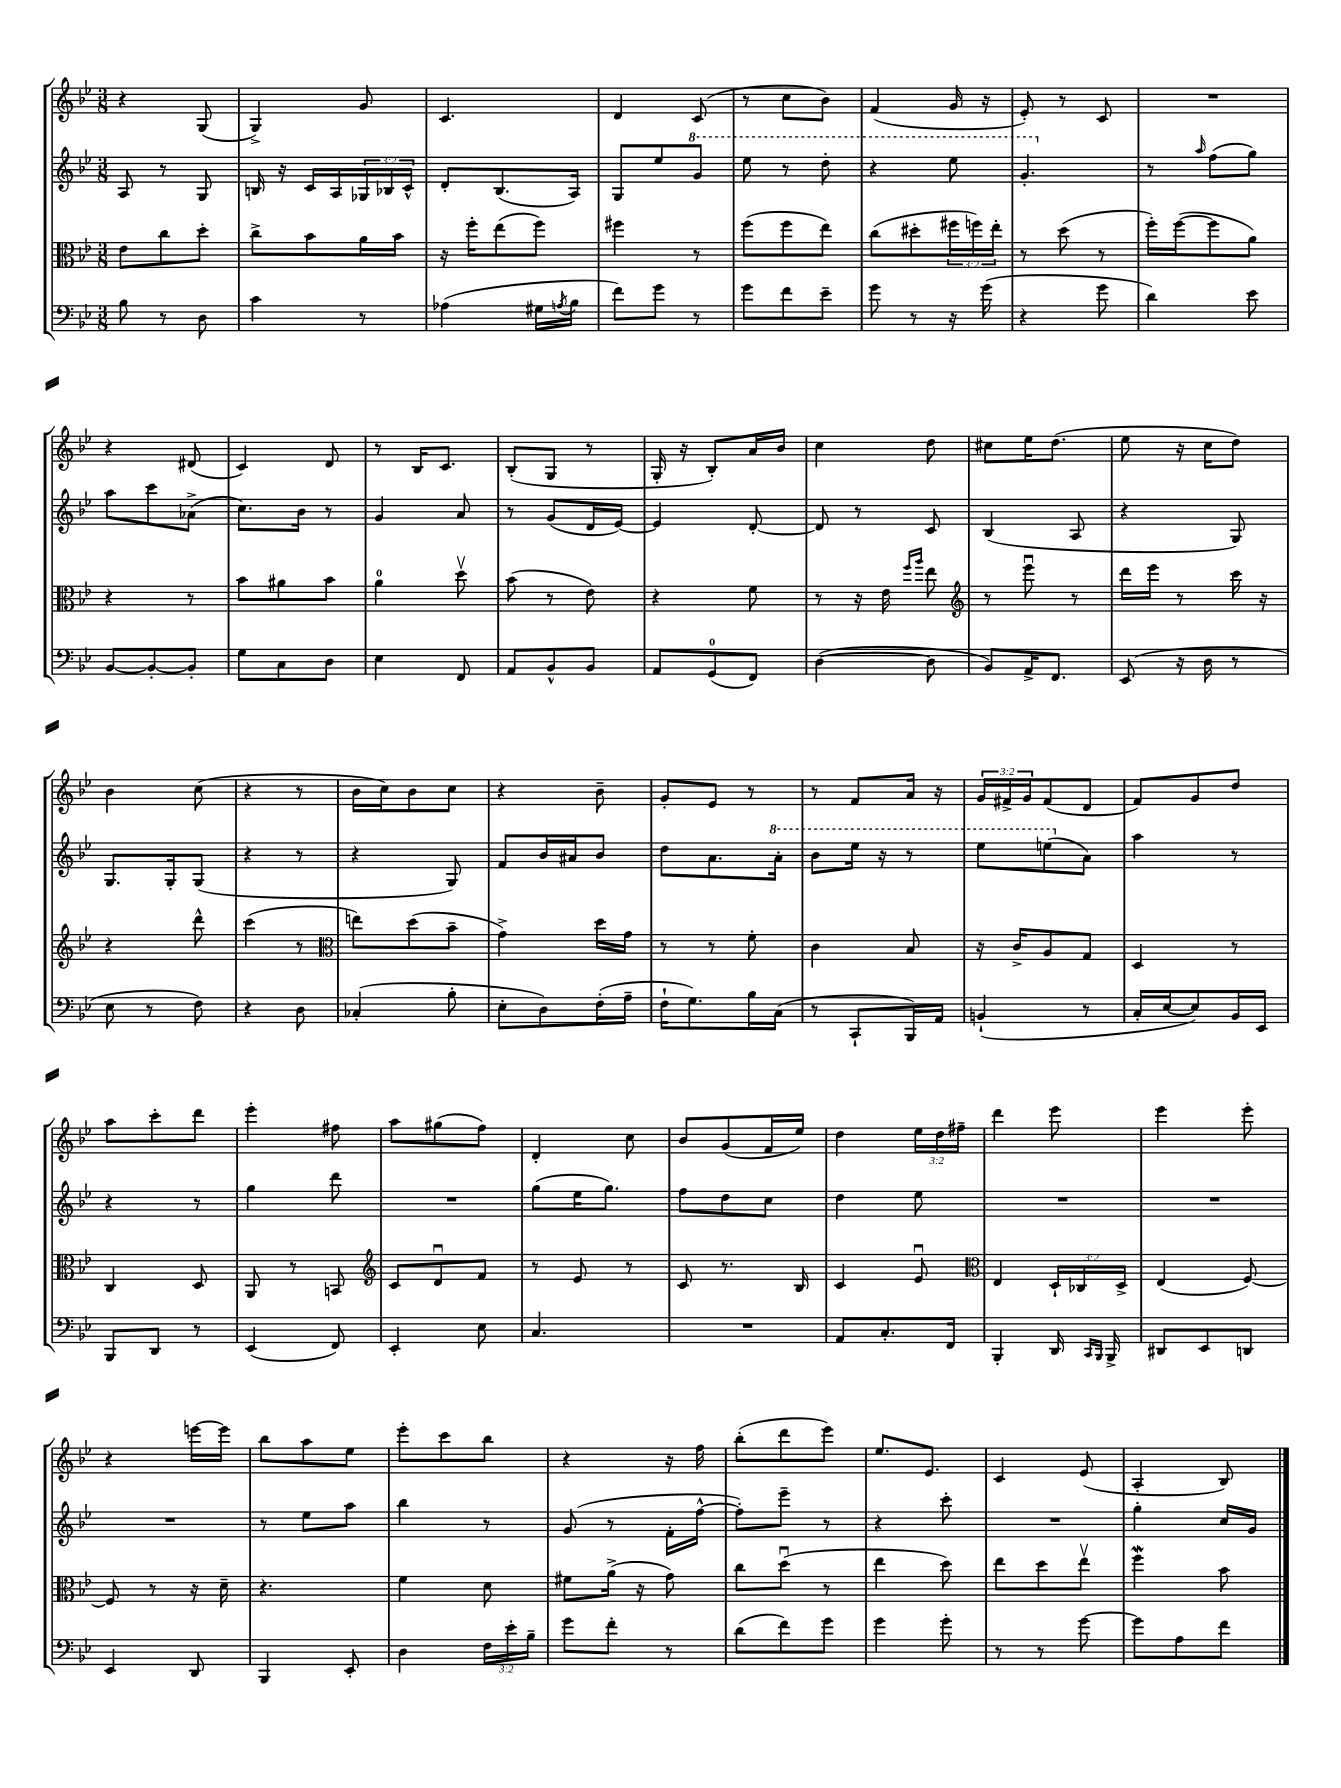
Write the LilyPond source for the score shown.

<<
\new StaffGroup <<
\new Staff = "s0" {
    \clef treble \key bes \major \numericTimeSignature \time 3/8 \override Staff.TupletNumber.text = #tuplet-number::calc-fraction-text
    r4 g8( |
    g4->) g'8 |
    c'4. |
    d'4 c'8( |
    r8 c''8 bes'8) |
    f'4( g'16 r16 |
    ees'8-.) r8 c'8 |
    R4. |
    r4 dis'8( |
    c'4) d'8 |
    r8 bes16 c'8. |
    bes8-.( g8 r8 |
    g16-. r16 bes8-.) a'16 bes'16 |
    c''4 d''8 |
    cis''8 ees''16 d''8.( |
    ees''8 r16 c''16 d''8) |
    bes'4 c''8( |
    r4 r8 |
    bes'16 c''16) bes'8 c''8 |
    r4 bes'8-- |
    g'8-. ees'8 r8 |
    r8 f'8 a'16 r16 |
    \tuplet 3/2 { g'16 fis'16-> g'16 } fis'8( d'8 |
    f'8) g'8 d''8 |
    a''8 c'''8-. d'''8 |
    ees'''4-. fis''8 |
    a''8 gis''8( f''8) |
    d'4-. c''8 |
    bes'8 g'8( f'16 ees''16) |
    d''4 \tuplet 3/2 { ees''16 d''16 fis''16-- } |
    d'''4 ees'''8 |
    ees'''4 ees'''8-. |
    r4 e'''16~ e'''16 |
    bes''8 a''8 ees''8 |
    ees'''8-. c'''8 bes''8 |
    r4 r16 f''16 |
    bes''8-.( d'''8 ees'''8) |
    ees''8. ees'8. |
    c'4 ees'8( |
    a4-. bes8) \bar "|." |
}
\new Staff = "s1" {
    \clef treble \key bes \major \numericTimeSignature \time 3/8 \override Staff.TupletNumber.text = #tuplet-number::calc-fraction-text
    a8 r8 g8 |
    b16 r16 c'16 a16 \tuplet 3/2 { ges16 bes16 c'16-^ } |
    d'8-. bes8.( a16) |
    g8 ees''8 \ottava #1 g''8 |
    ees'''8 r8 d'''8-. |
    r4 ees'''8 |
    g''4.-. \ottava #0 |
    r8 \grace { a''16 } f''8( g''8) |
    a''8 c'''8 aes'8->( |
    c''8.) bes'16 r8 |
    g'4 a'8 |
    r8 g'8( d'16 ees'16~) |
    ees'4 d'8~-. |
    d'8 r8 c'8 |
    bes4( a8 |
    r4 g8) |
    g8. g16-. g8( |
    r4 r8 |
    r4 g8) |
    f'8 bes'16 ais'16 bes'8 |
    d''8 a'8. \ottava #1 a''16-. |
    bes''8 ees'''16 r16 r8 |
    ees'''8 e'''8( \ottava #0 a'8) |
    a''4 r8 |
    r4 r8 |
    g''4 d'''8 |
    R4. |
    g''8( ees''16 g''8.) |
    f''8 d''8 c''8 |
    d''4 ees''8 |
    R4. |
    R4. |
    R4. |
    r8 ees''8 a''8 |
    bes''4 r8 |
    g'8( r8 f'16-. f''16~-^ |
    f''8-.) ees'''8-- r8 |
    r4 c'''8-. |
    R4. |
    g''4-. c''16 g'16 \bar "|." |
}
\new Staff = "s2" {
    \clef alto \key bes \major \numericTimeSignature \time 3/8 \override Staff.TupletNumber.text = #tuplet-number::calc-fraction-text
    ees'8 c''8 d''8-. |
    c''8-> bes'8 a'16 bes'16 |
    r16 f''16-. ees''8( f''8) |
    fis''4 r8 |
    f''8( f''8 ees''8) |
    c''8( dis''8-. \tuplet 3/2 { fis''16 f''16) ees''16-. } |
    r8 d''8( r8 |
    f''16-.) f''16~( f''8 a'8) |
    r4 r8 |
    bes'8 ais'8 bes'8 |
    a'4-0 d''8\upbow |
    bes'8( r8 ees'8) |
    r4 f'8 |
    r8 r16 ees'16 \grace { f''16 a''16 } ees''8 |
    \clef treble r8 ees'''8\downbow r8 |
    d'''16 ees'''16 r8 c'''16 r16 |
    r4 d'''8-^ |
    c'''4( r8 |
    \clef alto e''8) d''8( bes'8-- |
    g'4->) d''16 g'16 |
    r8 r8 f'8-. |
    c'4 bes8 |
    r16 c'16-> a8 g8 |
    d4 r8 |
    c4 d8 |
    a,8 r8 b,8 |
    \clef treble c'8 d'8\downbow f'8 |
    r8 ees'8 r8 |
    c'8 r8. bes16 |
    c'4 ees'8\downbow |
    \clef alto ees4 \tuplet 3/2 { d16-! ces16 d16-> } |
    ees4( f8~) |
    f8 r8 r16 d'16-- |
    r4. |
    f'4 d'8 |
    fis'8 a'16->( r16 g'8) |
    c''8 d''8\downbow( r8 |
    ees''4 d''8) |
    ees''8 d''8 ees''8\upbow |
    f''4\mordent bes'8 \bar "|." |
}
\new Staff = "s3" {
    \clef bass \key bes \major \numericTimeSignature \time 3/8 \override Staff.TupletNumber.text = #tuplet-number::calc-fraction-text
    bes8 r8 d8 |
    c'4 r8 |
    aes4( gis16 \acciaccatura { a8 } bes16 |
    f'8) g'8 r8 |
    g'8 f'8 ees'8-- |
    g'8 r8 r16 g'16( |
    r4 g'8 |
    d'4) ees'8 |
    bes,8~ bes,8~-. bes,8-. |
    g8 c8 d8 |
    ees4 f,8 |
    a,8 bes,8-^ bes,8 |
    a,8 g,8-0( f,8) |
    d4~( d8 |
    bes,8) a,16-> f,8. |
    ees,8( r16 d16 r8 |
    ees8 r8 f8) |
    r4 d8 |
    ces4-.( bes8-. |
    ees8-. d8) f16-.( a16-- |
    f16-! g8.) bes16 c16( |
    r8 c,8-! bes,,16) a,16 |
    b,4-!( r8 |
    c16-. ees16~ ees8) bes,16 ees,16 |
    bes,,8 d,8 r8 |
    ees,4( f,8) |
    ees,4-. ees8 |
    c4. |
    R4. |
    a,8 c8.-. f,16 |
    bes,,4-. d,16 \grace { c,16 bes,,16 } bes,,16-> |
    dis,8 ees,8 d,8 |
    ees,4 d,8 |
    bes,,4 ees,8-. |
    d4 \tuplet 3/2 { f16 ees'16-. bes16-- } |
    g'8 f'8-. r8 |
    d'8( f'8) g'8 |
    g'4 g'8-. |
    r8 r8 g'8~ |
    g'8 a8 f'8 \bar "|." |
}
>>
>>
\layout { \context { \Score \remove "Bar_number_engraver" } }
